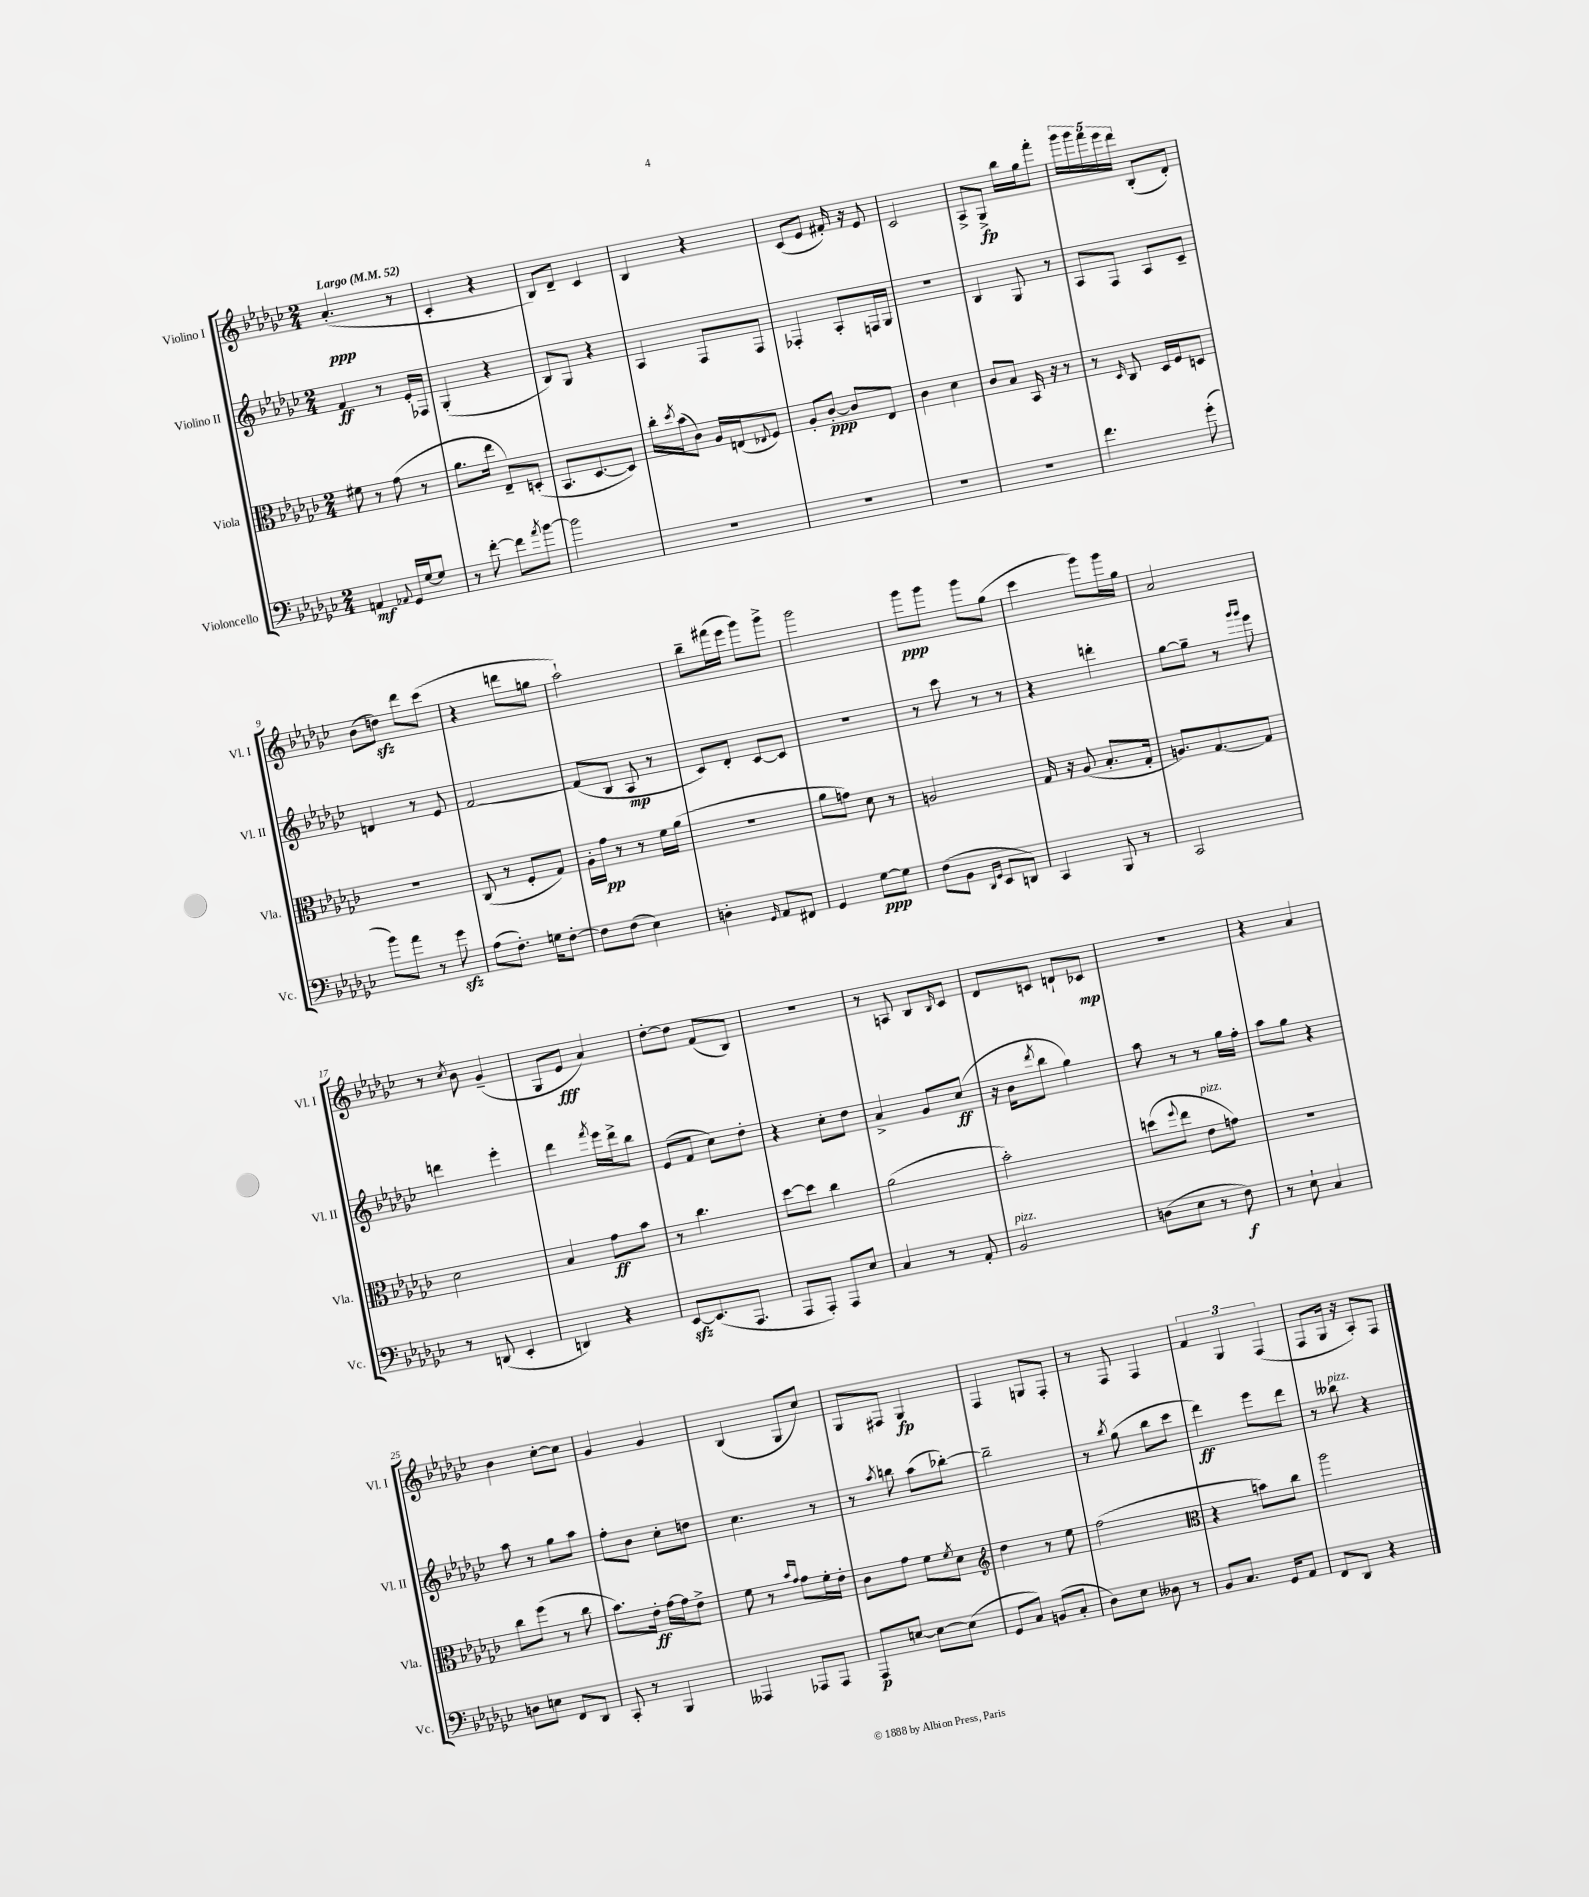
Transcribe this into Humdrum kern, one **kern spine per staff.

**kern	**kern	**kern	**kern
*staff4	*staff3	*staff2	*staff1
*clefF4	*clefC3	*clefG2	*clefG2
*k[b-e-a-d-g-c-]	*k[b-e-a-d-g-c-]	*k[b-e-a-d-g-c-]	*k[b-e-a-d-g-c-]
*M2/4	*M2/4	*M2/4	*M2/4
*MM52	*MM52	*MM52	*MM52
4AA	8f#	4f	(4.a-'
.	8r	.	.
8qqAA-	.	.	.
16GG-	(8g-	8r	.
[16G-	.	.	.
8G-]	8r	16e-'	8r
.	.	16F-	.
=	=	=	=
8r	8.a-	(4G-'	4c-'
[8f'	.	.	.
.	16ee-	.	.
8f]	8E-~)	4r	4r
8qa-	.	.	.
[8b-	(8D'	.	.
=	=	=	=
2b-]	8.BB-	8B-)	8B-)
.	.	8G-	8d-~
.	[8.D-	.	.
.	.	4r	4c-
.	8D-])	.	.
=	=	=	=
2r	16cc-'	4A-	4B-
.	8qdd-	.	.
.	(16b-	.	.
.	8c-)	.	.
.	16A-	8F	4r
.	(16E	.	.
.	8qqE-	.	.
.	8F)	8F	.
=	=	=	=
2r	8A-'	4F-'	(8c-
.	[8c-'	.	8e-
.	8c-]	8A-'	16f#')
.	.	.	16r
.	8E-	16F	8e-
.	.	16G-	.
=	=	=	=
2r	4c-	2r	2c-
.	4d-	.	.
=	=	=	=
2r	8c-	4B-	8A-^
.	8B-	.	8G-^
.	16BB-	8G-	16bb-
.	16r	.	16gg-
.	8r	8r	8fff'
=	=	=	=
4.f	8r	8A-	20ggg-
.	.	.	20ggg-
.	.	.	20fff
.	16qqD-	.	.
.	8C-	8F	.
.	.	.	20eee-
.	.	.	20ddd-
.	16D-	8A-	(8B-'
.	16F	.	.
(8g-'	8D	8c-~	8d-')
=	=	=	=
8b-)	2r	4d	(8b-
8a-	.	.	8dd)
8r	.	8r	8ddd-
8g-	.	8e-	(8ccc-
=	=	=	=
(8A-	(8C-	[2f	4r
8.F')	8r	.	.
.	8F'	.	8ddd
16G	.	.	.
[8F'	8G-)	.	8gg
=	=	=	=
8F]	16A-'	(8f]	2aa-`)
.	16g-	.	.
(8F	8r	8B-	.
4E-)	8r	8A-	.
.	16f	8r	.
.	(16a-	.	.
=	=	=	=
4D'	2r	8c-)	8bb-~
.	.	8d-'	(16fff#
.	.	.	16eee-
16qqGG-	.	.	.
8AA-	.	[8c-	8ggg-)
8FF#	.	8c-]	8ggg-^
=	=	=	=
4GG-	8a-	2r	2ggg-
.	8g)	.	.
[8G-	8d-	.	.
8G-]	8r	.	.
=	=	=	=
(8F	2A	8r	8ggg-
8BB-	.	8ccc-	8ggg-
16qqDD-	.	.	.
16qqGG-	.	.	.
8EE-	.	8r	8ggg-
8DD)	.	8r	(8gg-
=	=	=	=
4CC-	16G-	4r	4ccc-
.	16r	.	.
.	(8A-	.	.
8BBB-	8.B-'	4ddd'	8ggg-)
8r	.	.	16ggg-
.	16G-'	.	16gg-
=	=	=	=
2CC-	8.A)	[8gg-	2a-
.	.	8gg-~]	.
.	[8.G-	.	.
.	.	8r	.
.	.	16qqggg-	.
.	.	16qqggg-	.
.	8G-]	8eee-	.
=	=	=	=
8r	2d-	4ddd	8r
.	.	.	8qcc-
(8DD	.	.	8b-
4EE-'	.	4eee-'	(4g-~
=	=	=	=
4DD)	4B-	4ddd-	8G-
.	.	.	8e-
.	.	8qfff	.
4r	8g-	16eee-	4a-)
.	.	16ddd-^	.
.	8b-	8bb-	.
=	=	=	=
[8EE-	8r	(8e-	[8dd-'
(8.EE-]	4.cc-	8f	8dd-]
.	.	8cc-)	(8f
8.AAA-	.	.	.
.	.	8dd-'	8B-)
=	=	=	=
8AAA-	[8dd-	4r	2r
8AAA-')	8dd-]	.	.
8AAA-	4cc-	8cc-'	.
8E-	.	8dd-	.
=	=	=	=
4C-	(2a-	4a-^	8r
.	.	.	8A
8r	.	8g-	8B-
.	.	.	16qqB-
8AA-'	.	(8cc-	8c-
=	=	=	=
2BB-	2b-')	16r	8d-
.	.	16b-	.
.	.	8qddd-	.
.	.	8bb-	8c
.	.	4gg-)	8d`
.	.	.	8c-
=	=	=	=
(8D	(8dd	8aa-	2r
.	8qqff	.	.
8E-	8ee-	8r	.
8r	8e-	8r	.
8F)	8g)	16gg-	.
.	.	16ff'	.
=	=	=	=
8r	2r	8aa-	4r
8E-`	.	8gg-	.
4C-	.	4r	4a-
=	=	=	=
8D	8cc-	8aa-	4b-
8E	(8ff	8r	.
8FF	8r	8gg-	[8cc-'
8DD-	8cc-	8aa-	8cc-]
=	=	=	=
8CC-'	8.b-)	8ff'	4g-
8r	.	8b-	.
.	16e-'	.	.
4BBB-	[16g-	8cc-'	4g-
.	16g-]	.	.
.	8e-^	8dd	.
=	=	=	=
4AAA--	8f	4.cc-	(4B-
.	8r	.	.
.	16qqb-	.	.
.	16qqg-	.	.
8AAA-	8g-	.	8G-
8AAA-	16f'	8r	8cc-)
.	16e-'	.	.
=	=	=	=
8AAA-	8c-	8r	8G-
.	.	8qaa-	.
[8E	8g-	8bb	8F#
8E_	8f	(8aa-	4G-
.	8qf	.	.
(8E]	8d-	[8bb-')	.
=	=	=	=
*	*clefG2	*	*
8GG-	4dd-	2bb-~]	4F
8C-)	.	.	.
(8BB	8r	.	8G
8C-'	8ee-	.	8F'
=	=	=	=
8D-)	(2ff	8r	8r
.	.	8qbb-	.
8E-	.	(8gg-	8F
8D--	.	8bb-	4F
8r	.	8ccc-	.
=	=	=	=
*	*clefC3	*	*
8BB-	4r	4ddd-)	6f
8.C-	.	.	.
.	.	.	6G-
.	8b)	8eee-	.
16GG-	.	.	.
.	.	.	(6F
8AA-	8cc-	8ddd-	.
=	=	=	=
8FF	2aa-	8r	8F
8DD-	.	8bb--	16G-
.	.	.	16r
4r	.	4r	8A-')
.	.	.	8F
==	==	==	==
*-	*-	*-	*-
